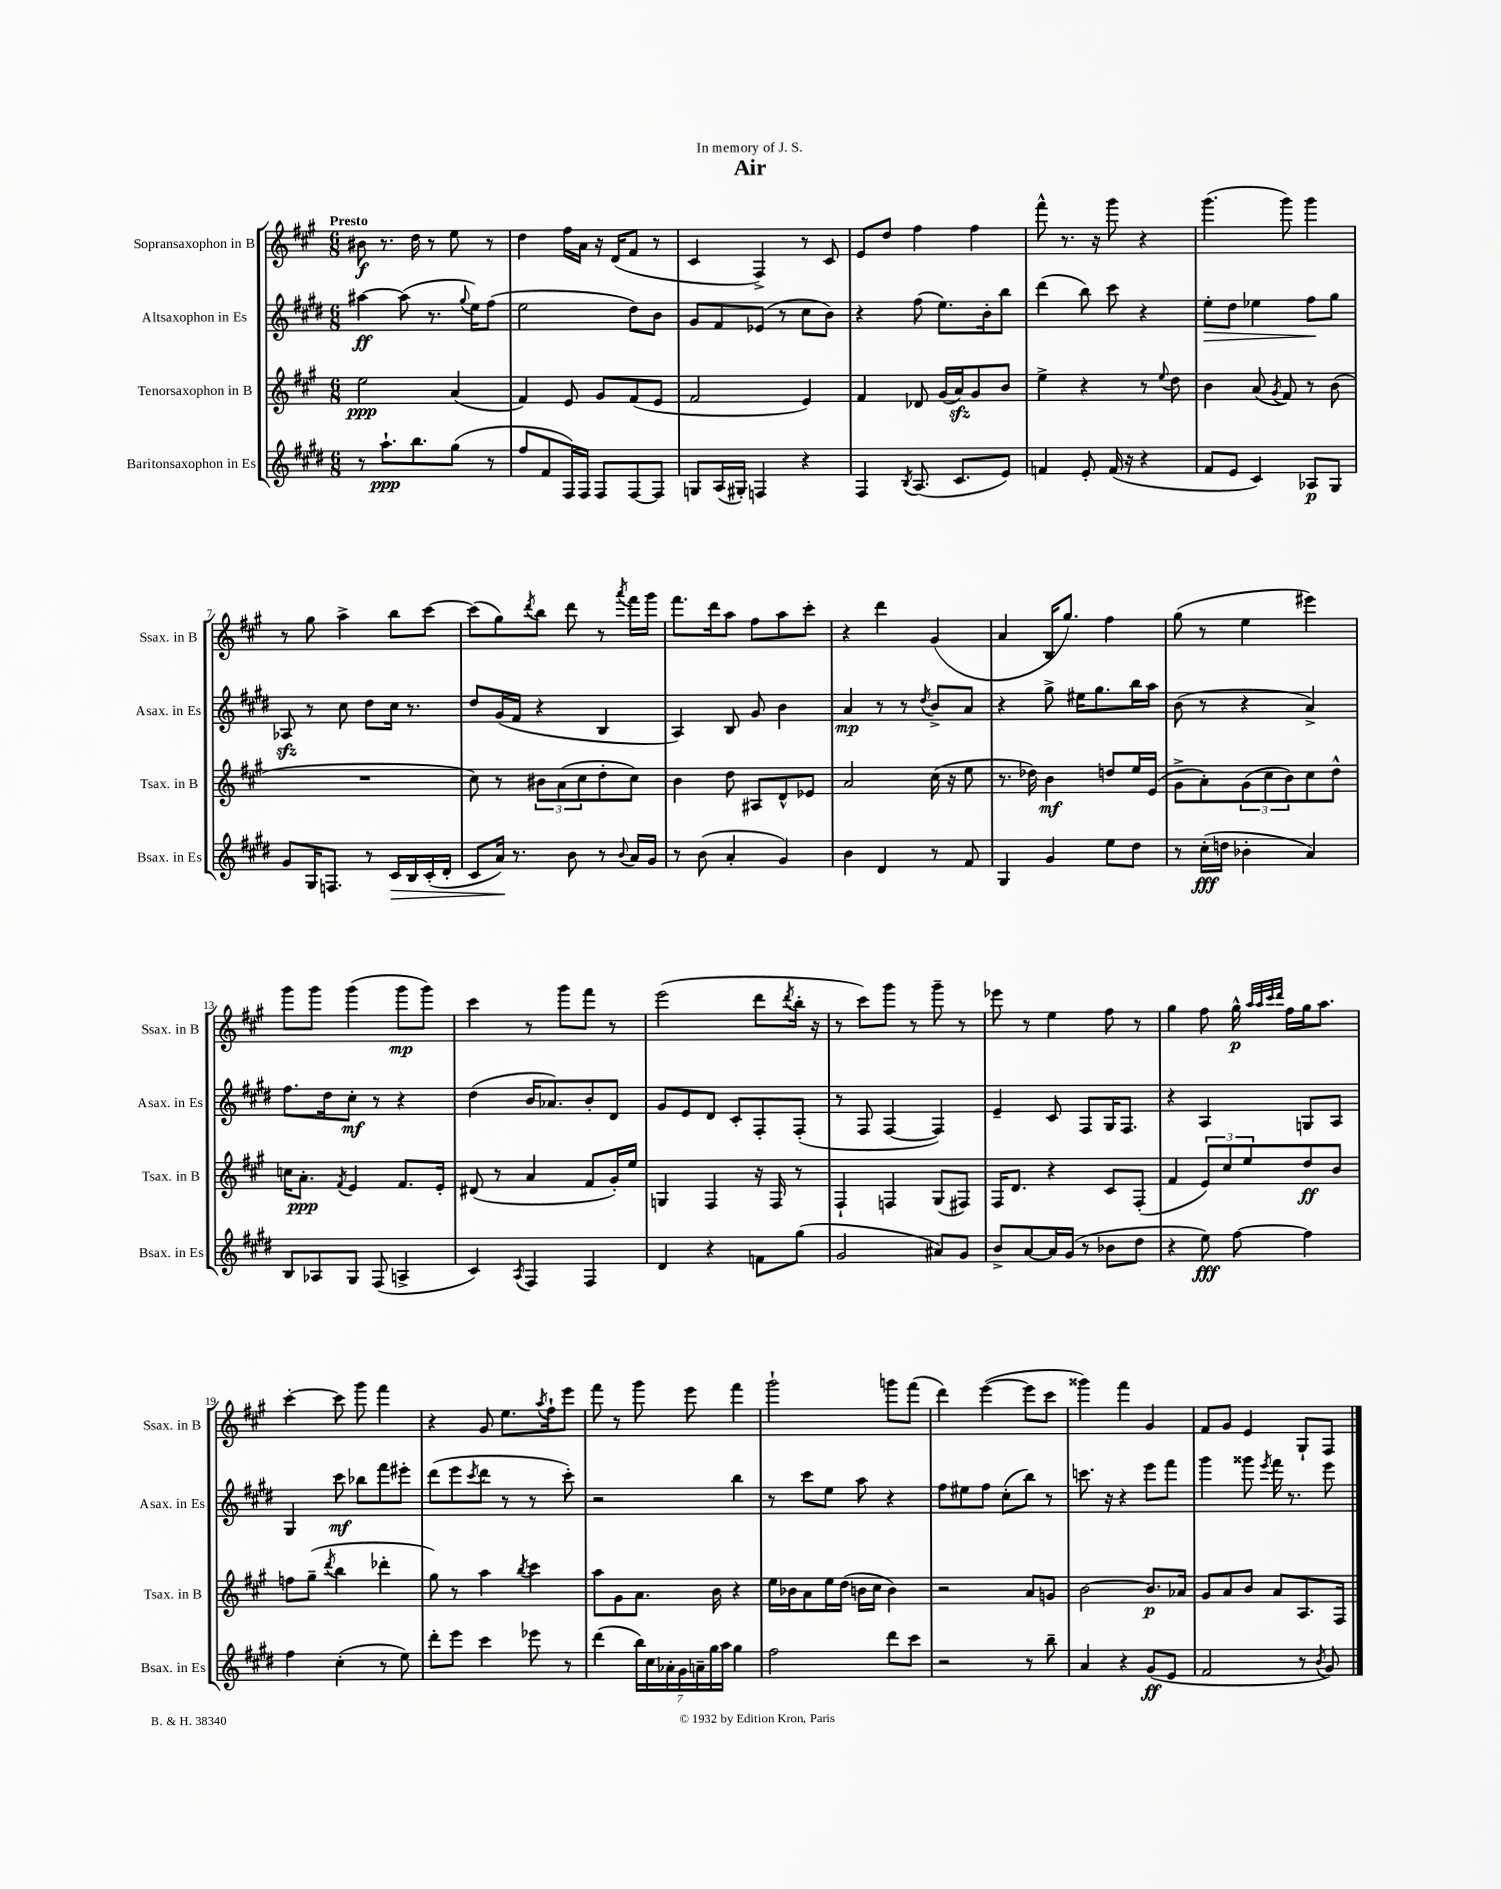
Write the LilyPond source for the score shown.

\header { title = "Air" dedication = "In memory of J. S." }
<<
\new StaffGroup <<
\new Staff = "s0" \with { instrumentName = "Sopransaxophon in B" shortInstrumentName = "Ssax. in B" } {
    \clef treble \key a \major \numericTimeSignature \time 6/8 \tempo "Presto"
    bis'8\f r8. d''16 r8 e''8 r8 |
    d''4 fis''16 a'16 r16 d'16( fis'8 r8 |
    cis'4 fis4->) r8 cis'8 |
    e'8 d''8 fis''4 fis''4 |
    fis'''8-^ r8. r16 gis'''8 r4 |
    gis'''4.( gis'''8) gis'''4 |
    r8 gis''8 a''4-> b''8 cis'''8~ |
    cis'''8( gis''8) \acciaccatura { d'''8 } b''8 d'''8 r8 \acciaccatura { a'''8 } fis'''16 gis'''16 |
    fis'''8. d'''16 a''8 fis''8 a''8 cis'''8-. |
    r4 d'''4 gis'4( |
    a'4 b16 gis''8.) fis''4 |
    gis''8( r8 e''4 eis'''4) |
    gis'''8 gis'''8 gis'''4( gis'''8\mp gis'''8) |
    cis'''4 r8 gis'''8 fis'''8 r8 |
    e'''2( d'''8 \acciaccatura { d'''8 } b''16-. r16 |
    r8 cis'''8) gis'''8 r8 gis'''8-- r8 |
    ees'''8 r8 e''4 fis''8 r8 |
    gis''4 fis''8 gis''16-^\p \grace { a''32 a''32 cis'''32 d'''32 } fis''16 gis''16 a''8. |
    cis'''4~-. cis'''8 gis'''8 fis'''4 |
    r4 gis'8 e''8. \acciaccatura { a''8 } fis''16-! e'''8 |
    fis'''8 r8 gis'''8 e'''8 fis'''4 |
    gis'''2-! g'''8 fis'''8( |
    d'''4) e'''4~( e'''8 cis'''8 |
    gisis'''4) fis'''4 gis'4 |
    fis'8 gis'8 e'4 gis8-! fis8 \bar "|." |
}
\new Staff = "s1" \with { instrumentName = "Altsaxophon in Es" shortInstrumentName = "Asax. in Es" } {
    \clef treble \key e \major \numericTimeSignature \time 6/8
    ais''4~\ff ais''8( r8. \appoggiatura { gis''8 } e''16) fis''8( |
    e''2 dis''8) b'8 |
    gis'8 fis'8 ees'8( r8 cis''8 b'8) |
    r4 fis''8( e''8.) b'16-. b''8 |
    dis'''4( b''8) cis'''8 r4 |
    e''8-.\> dis''8 ees''4 fis''8\! gis''8 |
    aes8\sfz r8 cis''8 dis''8 cis''16 r8. |
    dis''8 gis'16( fis'16 r4 b4 |
    a4) b8 gis'8 b'4 |
    a'4\mp r8 r8 \acciaccatura { dis''8 } b'8-> a'8 |
    r4 gis''8-> eis''16 gis''8. b''16 a''16 |
    b'8( r8 r4 a'4->) |
    fis''8. dis''16 cis''8-.\mf r8 r4 |
    dis''4( b'16 aes'8.) b'8-. dis'8 |
    gis'8 e'8 dis'8 cis'8-. fis8-. fis8-.( |
    r8 fis8 fis4~ fis4) |
    e'4-- cis'8 fis8 gis16 fis8. |
    r4 a4 g8 a8 |
    gis4 cis'''8\mf bes''8 fis'''8 eis'''8-. |
    dis'''8( e'''8 \acciaccatura { cis'''8 } dis'''8 r8 r8 cis'''8-.) |
    r2 b''4 |
    r8 cis'''8 e''8 a''8 r4 |
    fis''8 eis''8 fis''8 cis''8-.( b''8) r8 |
    c'''8. r16 r4 e'''8 fis'''8 |
    gis'''4 gisis'''8 \acciaccatura { e'''8 } fis'''16 r8. e'''8 \bar "|." |
}
\new Staff = "s2" \with { instrumentName = "Tenorsaxophon in B" shortInstrumentName = "Tsax. in B" } {
    \clef treble \key a \major \numericTimeSignature \time 6/8
    e''2\ppp a'4( |
    fis'4) e'8 gis'8 fis'8( e'8 |
    fis'2 e'4) |
    fis'4 des'8 gis'16( a'16\sfz) gis'8 b'8 |
    e''4-> r4 r8 \appoggiatura { e''8 } d''8 |
    b'4 a'8( \acciaccatura { gis'8 } fis'8) r8 b'8( |
    R2. |
    cis''8) r8 \tuplet 3/2 { bis'8 a'8( cis''8 } d''8-. cis''8) |
    b'4 d''8 ais8 d'8-^ ees'8 |
    a'2 cis''16( r16 e''8 |
    r8. des''16) b'4\mf d''8 e''16 e'16( |
    gis'8-> a'8-.) \tuplet 3/2 { gis'8( cis''8 b'8) } cis''8 d''8-^ |
    c''16 a'8.-.\ppp \acciaccatura { fis'8 } e'4 fis'8. e'16-. |
    dis'8( r8 a'4 fis'8 gis'16-.) e''16 |
    g4 fis4 r16 fis16 r8 |
    fis4-! f4 gis8( fis8) |
    fis16 d'8. r4 cis'8 fis8-.( |
    fis'4 \tuplet 3/2 { e'8) cis''8 e''8 } d''8\ff b'8 |
    f''8 gis''8--( \acciaccatura { d'''8 } b''4 des'''4-. |
    gis''8) r8 a''4 \acciaccatura { b''8 } cis'''4 |
    a''8 gis'8 a'8. b'16 r4 |
    e''16 bes'16 a'8 e''16 d''16( b'16 cis''16 b'4) |
    r2 a'8 g'8 |
    b'2~ b'8.\p aes'16 |
    gis'8 a'8 b'8 a'8 a8. fis16 \bar "|." |
}
\new Staff = "s3" \with { instrumentName = "Baritonsaxophon in Es" shortInstrumentName = "Bsax. in Es" } {
    \clef treble \key e \major \numericTimeSignature \time 6/8
    r8 a''8.-!\ppp b''8. gis''8( r8 |
    fis''8 fis'8 fis16) fis16 fis8 fis8~ fis8 |
    g8 a16( gis16-.) f4 r4 |
    fis4 \acciaccatura { b8 } a8.( cis'8. e'8) |
    f'4 e'8-. f'16( r16 r4 |
    fis'8 e'8 cis'4) aes8\p gis8 |
    gis'8 gis16 f8. r8 cis'16\> b16 cis'16-.( dis'16-. |
    cis'8 a'16\!) r8. b'8 r8 \appoggiatura { b'8 } a'16 gis'16 |
    r8 b'8( a'4-. gis'4) |
    b'4 dis'4 r8 fis'8 |
    gis4 gis'4 e''8 dis''8 |
    r8 cis''16-.\fff( d''16 bes'4-. a'4) |
    b8 aes8 gis8 fis8( a4-> |
    cis'4) \acciaccatura { a8 } fis4 fis4 |
    dis'4 r4 f'8 gis''8( |
    gis'2 ais'8) gis'8 |
    b'8-> a'8~ a'16 gis'16( r8 bes'8 dis''8 |
    r4 e''8\fff) fis''8~ fis''4 |
    fis''4 cis''4-.( r8 e''8) |
    dis'''8-. e'''8 cis'''4 ees'''8 r8 |
    dis'''4( \tuplet 7/4 { b''16) cis''16 aes'16-. gis'16 a'16-- gis''16 a''16 } gis''4 |
    fis''2 dis'''8 cis'''8 |
    r2 r8 b''8-- |
    a'4 r4 gis'8\ff( e'8 |
    fis'2 r8 \acciaccatura { b'8 } gis'8) \bar "|." |
}
>>
>>
